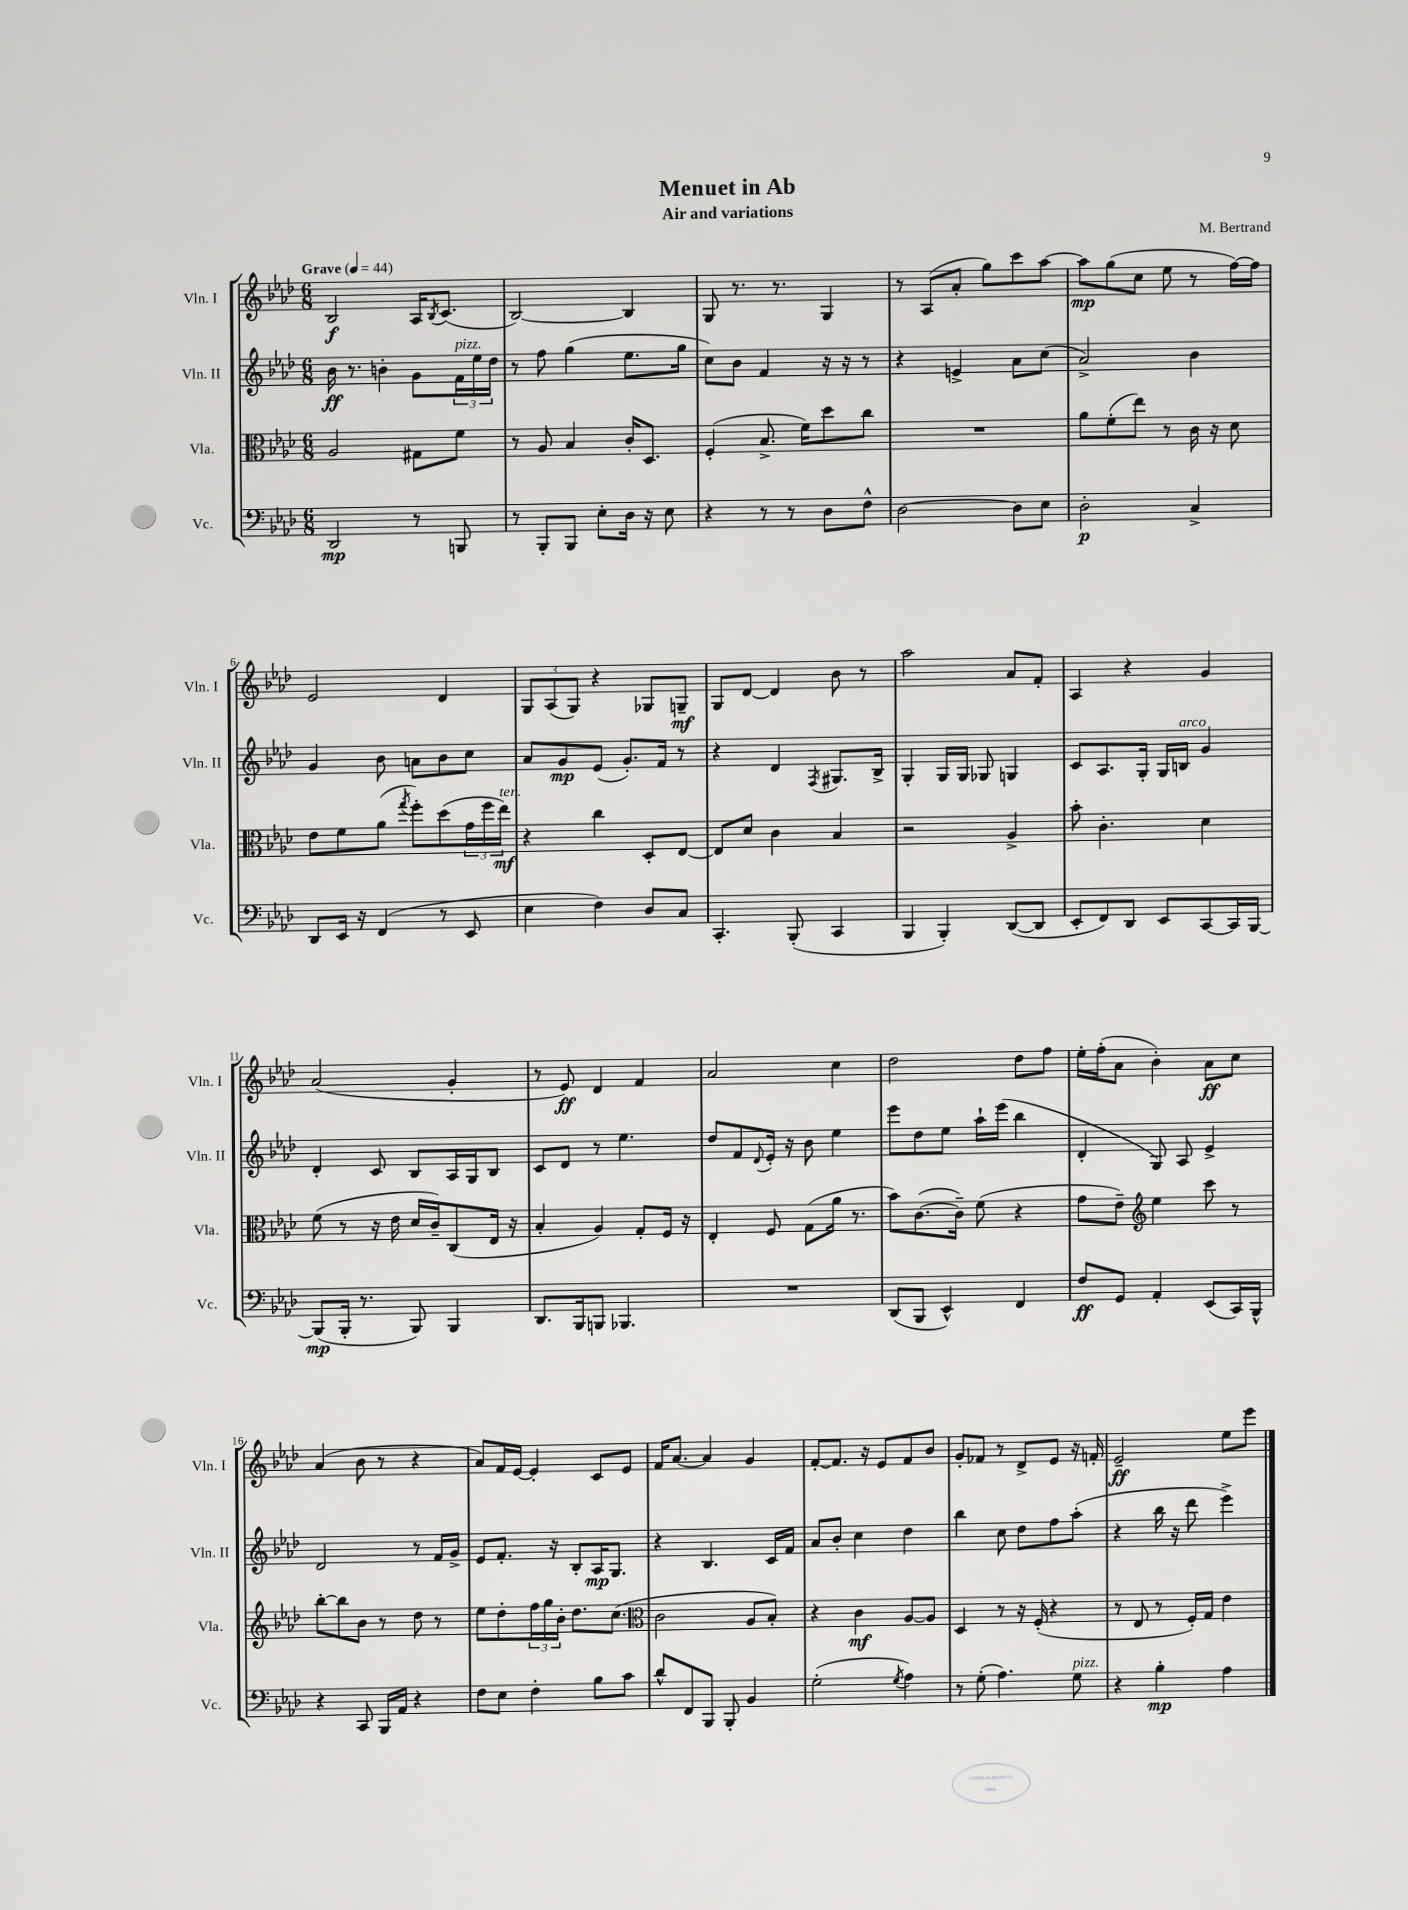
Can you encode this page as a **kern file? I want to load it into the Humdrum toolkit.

**kern	**dynam	**kern	**dynam	**kern	**dynam	**kern	**dynam
*part4	*part4	*part3	*part3	*part2	*part2	*part1	*part1
*staff4	*staff4	*staff3	*staff3	*staff2	*staff2	*staff1	*staff1
*I"Vc.	*	*I"Vla.	*	*I"Vln. II	*	*I"Vln. I	*
*I'Vc.	*	*I'Vla.	*	*I'Vln. II	*	*I'Vln. I	*
*clefF4	*	*clefC3	*	*clefG2	*	*clefG2	*
*k[b-e-a-d-]	*	*k[b-e-a-d-]	*	*k[b-e-a-d-]	*	*k[b-e-a-d-]	*
*M6/8	*	*M6/8	*	*M6/8	*	*M6/8	*
*MM44	*	*MM44	*	*MM44	*	*MM44	*
=1	=1	=1	=1	=1	=1	=1	=1
!	!	!	!	!	!	!LO:TX:a:B:t=Grave	!
2DD-/	mp	2A-/	.	16b-\	ff	2B-/	f
.	.	.	.	8.r	.	.	.
.	.	.	.	4bn'\	.	.	.
8r	.	8G#X\L	.	8g\L	.	16A-/KL	.
.	.	.	.	.	.	8qB-/	.
.	.	.	.	.	.	(8.c/J	.
!	!	!	!	!LO:TX:a:i:t=pizz.	!	!	!
8BBBn/	.	8f\J	.	24f\L	.	.	.
.	.	.	.	24ee-\	.	.	.
.	.	.	.	24dd-\JJ	.	.	.
=2	=2	=2	=2	=2	=2	=2	=2
8r	.	8r	.	8r	.	[2B-/)	.
8BBB-'/L	.	8A-/	.	8ff\	.	.	.
8BBB-/J	.	4B-/	.	(4gg\	.	.	.
8E-'\L	.	.	.	.	.	.	.
16D-\Jk	.	16c'/KL	.	8.ee-\L	.	4B-/]	.
16r	.	8.D-/J	.	.	.	.	.
8E-\	.	.	.	.	.	.	.
.	.	.	.	16gg\Jk	.	.	.
=3	=3	=3	=3	=3	=3	=3	=3
4r	.	(4F'/	.	8cc\L)	.	8G/	.
.	.	.	.	8b-\J	.	8.r	.
8r	.	8.B-^/	.	4f/	.	.	.
.	.	.	.	.	.	8.r	.
8r	.	.	.	.	.	.	.
.	.	16f\KL)	.	.	.	.	.
8D-\L	.	8dd-\	.	16r	.	4G/	.
.	.	.	.	16r	.	.	.
8F^^\J	.	8cc\J	.	8r	.	.	.
=4	=4	=4	=4	=4	=4	=4	=4
[2D-\	.	2.r	.	4r	.	8r	.
.	.	.	.	.	.	(8A-/L	.
.	.	.	.	4en^/	.	8a-'/J	.
.	.	.	.	.	.	8gg\L)	.
8D-\L]	.	.	.	8a-\L	.	8ccc\	.
8E-\J	.	.	.	(8cc\J	.	[8aa-\J	.
=5	=5	=5	=5	=5	=5	=5	=5
2D-'\	p	8a-\L	.	2a-^/)	.	8aa-\L]	mp
.	.	(8f'\	.	.	.	(8gg\	.
.	.	8ee-\J)	.	.	.	8cc\J	.
.	.	8r	.	.	.	8ee-\	.
4C^/	.	16c\	.	4b-\	.	8r	.
.	.	16r	.	.	.	.	.
.	.	8d-\	.	.	.	[16ff\LL)	.
.	.	.	.	.	.	16ff\JJ]	.
!!LO:LB:g=z
=6	=6	=6	=6	=6	=6	=6	=6
8DD-/L	.	8e-\L	.	4g/	.	2e-/	.
16EE-/Jk	.	8f\	.	.	.	.	.
16r	.	.	.	.	.	.	.
(4FF/	.	(8a-\J	.	8b-\	.	.	.
.	.	8qgg/	.	.	.	.	.
.	.	8ff'\L)	.	8an\L	.	.	.
8r	.	(8dd-\	.	8b-\	.	4d-/	.
8EE-/	.	24g\L	.	8cc\J	.	.	.
.	.	24ff\	.	.	.	.	.
!	!	!LO:TX:a:i:t=ten.	!	!	!	!	!
.	.	24ee-\JJ)	mf	.	.	.	.
=7	=7	=7	=7	=7	=7	=7	=7
4E-\	.	4r	.	8a-/L	.	12G/L	.
.	.	.	.	.	.	(12A-/	.
.	.	.	.	8g/	mp	.	.
.	.	.	.	.	.	12G/J)	.
4F\)	.	4cc\	.	(8e-/J	.	4r	.
.	.	.	.	8.g'/L)	.	.	.
8D-/L	.	8D-'/L	.	.	.	8G-X/L	.
.	.	.	.	16f/Jk	.	.	.
8C/J	.	[8E-/J	.	8r	.	8Gn~/J	mf
=8	=8	=8	=8	=8	=8	=8	=8
4.CC'/	.	8E-/L]	.	4r	.	8G/L	.
.	.	8d-/J	.	.	.	[8d-/J	.
.	.	4c\	.	4d-/	.	4d-/]	.
(8BBB-'/	.	.	.	.	.	.	.
.	.	.	.	8qF/	.	.	.
4CC/	.	4B-/	.	8.G#X/L	.	8b-\	.
.	.	.	.	.	.	8r	.
.	.	.	.	16B-^/Jk	.	.	.
=9	=9	=9	=9	=9	=9	=9	=9
4BBB-/	.	2r	.	4G'/	.	2aa-\	.
4BBB-'/)	.	.	.	16G/LL	.	.	.
.	.	.	.	16G/JJ	.	.	.
.	.	.	.	8G-X/	.	.	.
([8DD-/L	.	4A-^/	.	4Gn/	.	8a-/L	.
8DD-/J]	.	.	.	.	.	8f'/J	.
=10	=10	=10	=10	=10	=10	=10	=10
8EE-'/L	.	8b-'\	.	8c/L	.	4A-/	.
8FF/)	.	4.c'\	.	8.A-/	.	.	.
8DD-/J	.	.	.	.	.	4r	.
.	.	.	.	16G'/Jk	.	.	.
8EE-/L	.	.	.	16G/LL	.	.	.
!	!	!	!	!LO:TX:a:i:t=arco	!	!	!
.	.	.	.	16Bn/JJ	.	.	.
[8CC/	.	4d-\	.	4g/	.	4g/	.
16CC/L]	.	.	.	.	.	.	.
[16BBB-/JJ	.	.	.	.	.	.	.
!!LO:LB:g=z
=11	=11	=11	=11	=11	=11	=11	=11
(8BBB-/L]	mp	(8f\	.	4d-'/	.	(2a-/	.
16BBB-'/Jk	.	8r	.	.	.	.	.
8.r	.	.	.	.	.	.	.
.	.	16r	.	8c/	.	.	.
.	.	16e-\	.	.	.	.	.
8BBB-/)	.	16d-/LL	.	8B-/L	.	.	.
.	.	16c~/J)	.	.	.	.	.
4BBB-/	.	(8C/	.	16A-/L	.	4g'/	.
.	.	.	.	16G/J	.	.	.
.	.	16E-/Jk	.	8B-/J	.	.	.
.	.	16r	.	.	.	.	.
=12	=12	=12	=12	=12	=12	=12	=12
8.DD-/L	.	4B-'/	.	8c/L	.	8r	.
.	.	.	.	8d-/J	.	8e-/)	ff
16BBB-/k	.	.	.	.	.	.	.
8BBBn/J	.	4A-/)	.	8r	.	4d-/	.
4.BBB-X/	.	.	.	4.ee-\	.	.	.
.	.	8G'/L	.	.	.	4f/	.
.	.	16F/Jk	.	.	.	.	.
.	.	16r	.	.	.	.	.
=13	=13	=13	=13	=13	=13	=13	=13
2.r	.	4E-'/	.	8dd-/L	.	2a-/	.
.	.	.	.	8f/	.	.	.
.	.	.	.	8qqd-/	.	.	.
.	.	8F/	.	16e-'/Jk	.	.	.
.	.	.	.	16r	.	.	.
.	.	(8G\L	.	8b-\	.	.	.
.	.	16a-\Jk	.	4ee-\	.	4cc\	.
.	.	8.r	.	.	.	.	.
=14	=14	=14	=14	=14	=14	=14	=14
(8DD-/L	.	8b-\L)	.	8eee-\L	.	2dd-\	.
8BBB-/J	.	([8.c\	.	8dd-\	.	.	.
4EE-^^/)	.	.	.	8ee-\J	.	.	.
.	.	16c~\Jk])	.	.	.	.	.
.	.	(8f\	.	16aa-`\LL	.	.	.
.	.	.	.	(16eee-\JJ	.	.	.
4FF/	.	4r	.	4bb-\	.	8dd-\L	.
.	.	.	.	.	.	8ff\J	.
=15	=15	=15	=15	=15	=15	=15	=15
8F/L	ff	8g\L	.	4d-'/	.	16ee-'\LL	.
.	.	.	.	.	.	(16ff'\J	.
8GG/J	.	8e-~\J)	.	.	.	8a-\J	.
*	*	*clefG2	*	*	*	*	*
4AA-'/	.	4ee-\	.	8G/)	.	4b-'\)	.
.	.	.	.	8A-/	.	.	.
(8EE-/L	.	8ccc\	.	4e-^/	.	8a-\L	ff
16CC/L)	.	8r	.	.	.	8cc\J	.
16BBB-^^/JJ	.	.	.	.	.	.	.
!!LO:LB:g=z
=16	=16	=16	=16	=16	=16	=16	=16
4r	.	[8bb-'\L	.	2d-/	.	(4a-/	.
.	.	8bb-\]	.	.	.	.	.
8CC/	.	8b-\J	.	.	.	8b-\	.
16BBB-/LL	.	8r	.	.	.	8r	.
16AA-/JJ	.	.	.	.	.	.	.
4r	.	8dd-\	.	8r	.	4r	.
.	.	8r	.	16f/LL	.	.	.
.	.	.	.	16g^/JJ	.	.	.
=17	=17	=17	=17	=17	=17	=17	=17
8F\L	.	8ee-\L	.	8e-/L	.	8a-/L)	.
8E-\J	.	8dd-'\	.	8.f'/J	.	16f/L	.
.	.	.	.	.	.	[16e-/JJ	.
4F'\	.	24ff\L	.	.	.	4e-'/]	.
.	.	24gg\	.	.	.	.	.
.	.	.	.	16r	.	.	.
.	.	24b-'\JJ	.	.	.	.	.
.	.	8.dd-\L	.	8B-'/L	.	.	.
8B-\L	.	.	.	16A-/K	mp	8c/L	.
.	.	(8.cc\J	.	8.G/J	.	.	.
8c\J	.	.	.	.	.	8e-/J	.
=18	=18	=18	=18	=18	=18	=18	=18
*	*	*clefC3	*	*	*	*	*
8d-^^/L	.	2c\	.	4r	.	16f/KL	.
.	.	.	.	.	.	[8.a-/J	.
8FF/	.	.	.	.	.	.	.
8BBB-/J	.	.	.	4.B-/	.	4a-/]	.
8BBB-'/	.	.	.	.	.	.	.
4BB-/	.	8A-/L	.	.	.	4g/	.
.	.	8B-'/J)	.	16c/LL	.	.	.
.	.	.	.	16f/JJ	.	.	.
=19	=19	=19	=19	=19	=19	=19	=19
(2G'\	.	4r	.	8a-/L	.	[8f'/L	.
.	.	.	.	8b-'/J	.	8.f/J]	.
.	.	4c\	mf	4cc\	.	.	.
.	.	.	.	.	.	16r	.
.	.	.	.	.	.	8e-/L	.
8qG/	.	.	.	.	.	.	.
4A-\)	.	[8A-/L	.	4dd-\	.	8f/	.
.	.	8A-/J]	.	.	.	8b-/J	.
=20	=20	=20	=20	=20	=20	=20	=20
8r	.	4D-/	.	4bb-\	.	8g'/L	.
(8G'\	.	.	.	.	.	8f-X/J	.
4.A-\)	.	8r	.	8cc\	.	8r	.
.	.	16r	.	8dd-\L	.	8d-^/L	.
.	.	(16F'/	.	.	.	.	.
.	.	4r	.	8ff\	.	8e-/J	.
!LO:TX:a:i:t=pizz.	!	!	!	!	!	!	!
8G\	.	.	.	(8aa-'\J	.	16r	.
.	.	.	.	.	.	16fn'/	.
=21	=21	=21	=21	=21	=21	=21	=21
4r	.	8r	.	4r	.	2e-~/	ff
.	.	8E-/	.	.	.	.	.
4B-'\	mp	8r	.	16bb-\	.	.	.
.	.	.	.	16r	.	.	.
.	.	16F'/LL)	.	8ddd-\	.	.	.
.	.	16G/JJ	.	.	.	.	.
4A-\	.	4e-\	.	4eee-^\)	.	8ee-\L	.
.	.	.	.	.	.	8eee-\J	.
==	==	==	==	==	==	==	==
*-	*-	*-	*-	*-	*-	*-	*-
